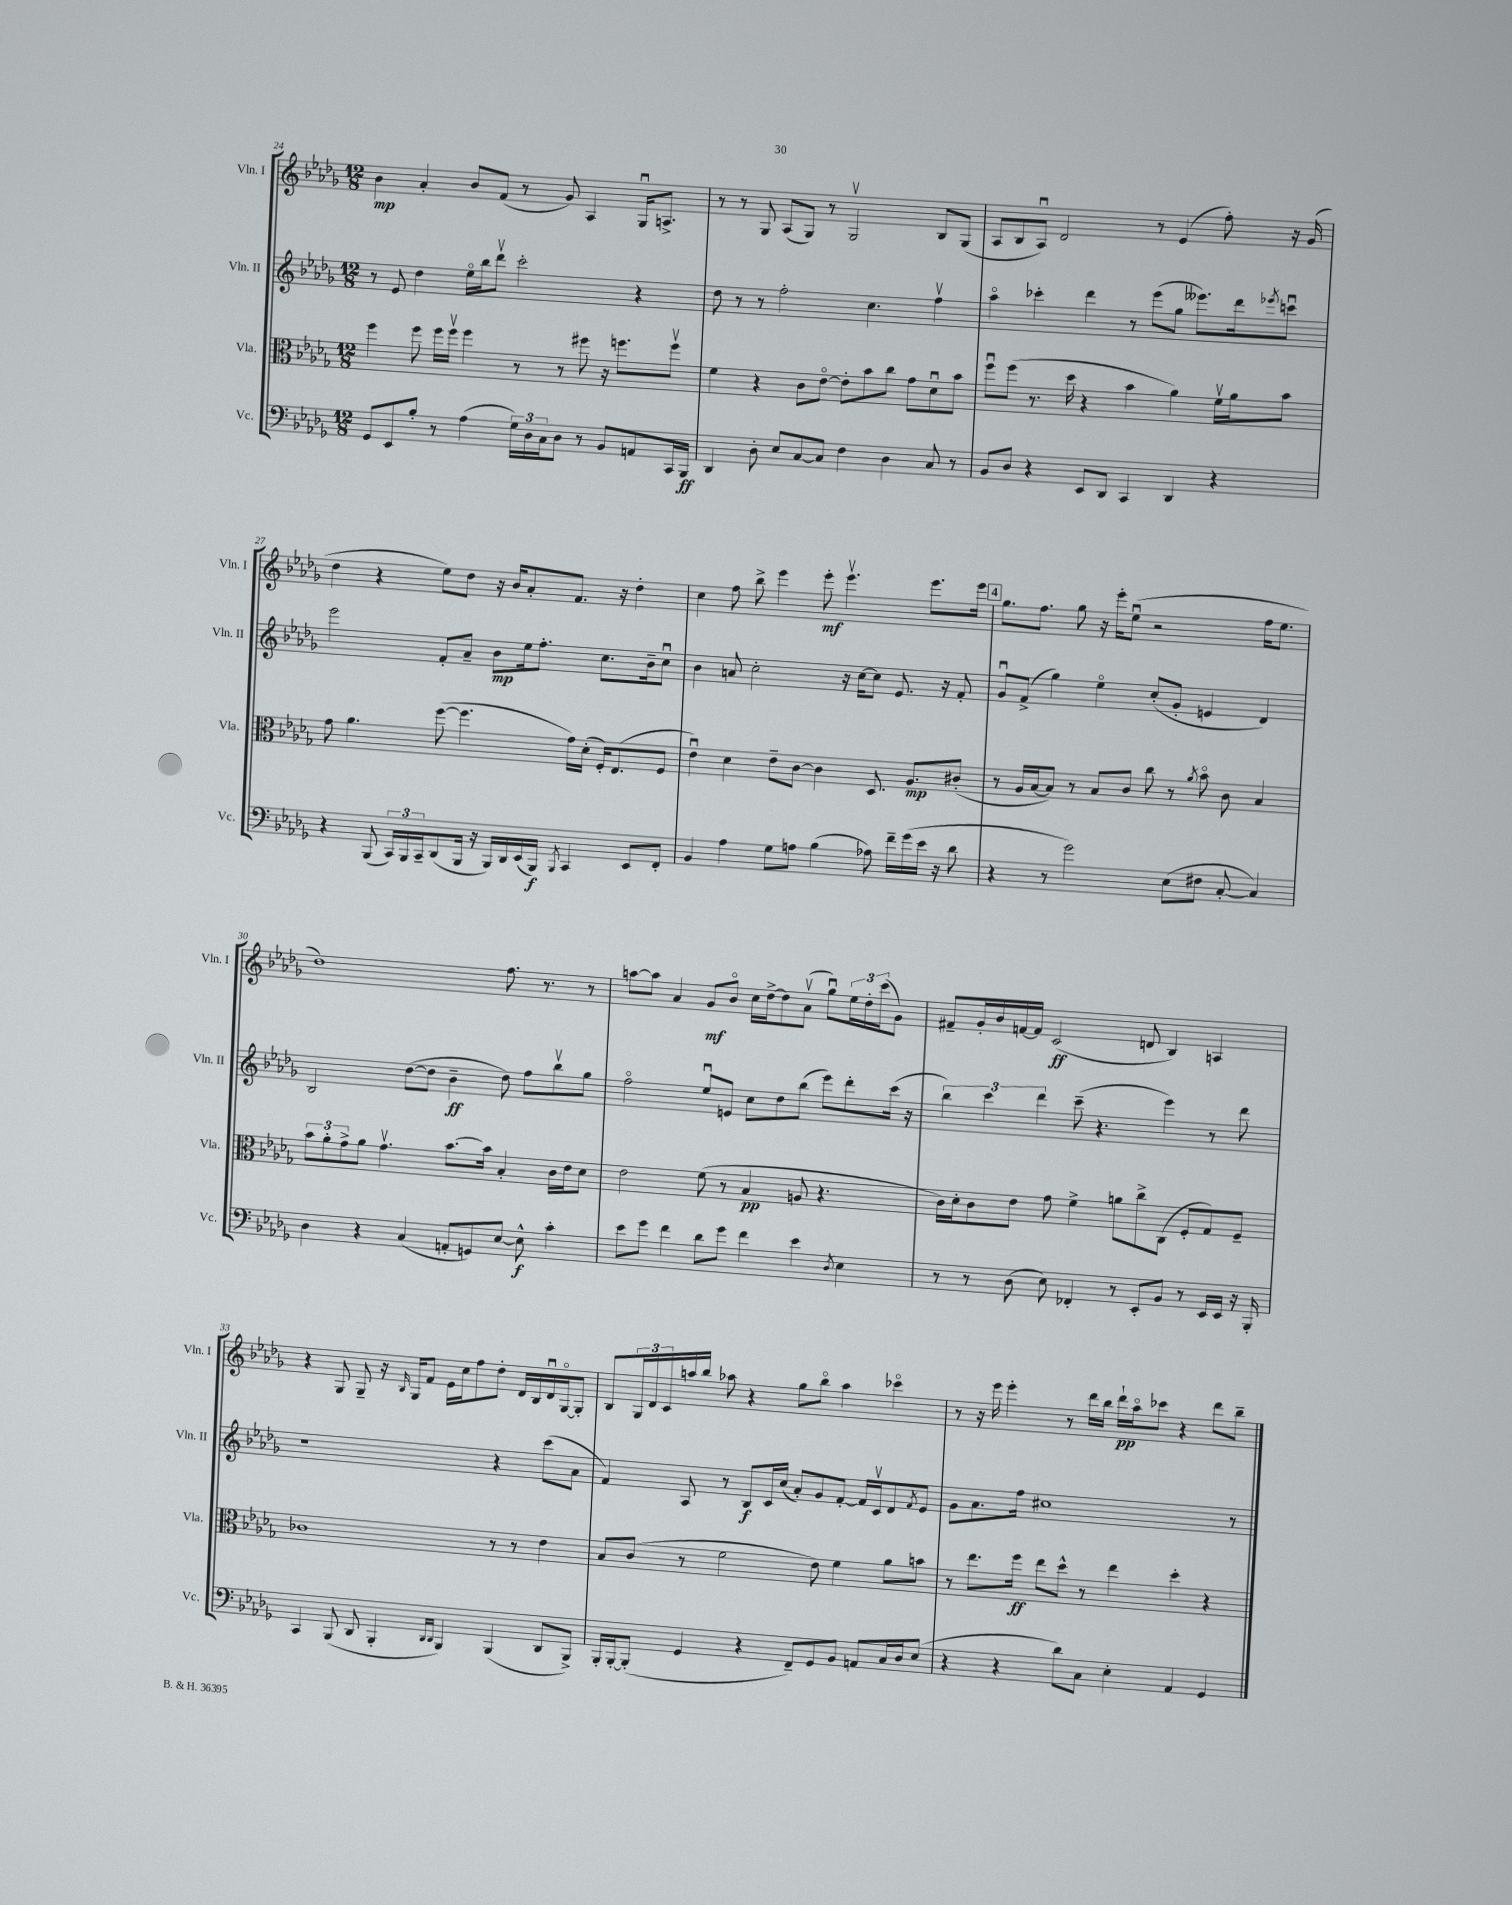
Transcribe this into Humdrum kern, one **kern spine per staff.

**kern	**dynam	**kern	**dynam	**kern	**dynam	**kern	**dynam
*part4	*part4	*part3	*part3	*part2	*part2	*part1	*part1
*staff4	*staff4	*staff3	*staff3	*staff2	*staff2	*staff1	*staff1
*I"Vc.	*	*I"Vla.	*	*I"Vln. II	*	*I"Vln. I	*
*I'Vc.	*	*I'Vla.	*	*I'Vln. II	*	*I'Vln. I	*
*clefF4	*	*clefC3	*	*clefG2	*	*clefG2	*
*k[b-e-a-d-g-]	*	*k[b-e-a-d-g-]	*	*k[b-e-a-d-g-]	*	*k[b-e-a-d-g-]	*
*M12/8	*	*M12/8	*	*M12/8	*	*M12/8	*
=24	=24	=24	=24	=24	=24	=24	=24
8GG-/L	.	4ff\	.	8r	.	4b-\	mp
8EE-/	.	.	.	8e-/	.	.	.
8B-'/J	.	8ff\	.	4dd-\	.	4a-'/	.
8r	.	16ff\LL	.	.	.	.	.
.	.	16ffv\JJ	.	.	.	.	.
(4A-\	.	4ff\	.	16ee-\LL	.	8b-/L	.
.	.	.	.	16bb-\J	.	.	.
.	.	.	.	8ddd-v\J	.	(8f/J	.
24G-\LL)	.	8r	.	2ccc'\	.	8r	.
24D-\	.	.	.	.	.	.	.
24C\J	.	.	.	.	.	.	.
8D-\J	.	8r	.	.	.	8g-/)	.
8r	.	8ff#X\	.	.	.	4A-/	.
8BB-/L	.	16r	.	.	.	.	.
.	.	8.ffn\L	.	.	.	.	.
8AAn/	.	.	.	4r	.	16G-u/KL	.
.	.	.	.	.	.	8.An^/J	.
16CC/L	.	8ffv\J	.	.	.	.	.
16BBB-/JJ	ff	.	.	.	.	.	.
=25	=25	=25	=25	=25	=25	=25	=25
4DD-/	.	4f\	.	8dd-\	.	8r	.
.	.	.	.	8r	.	8r	.
8D-'\	.	4r	.	8r	.	8G-/	.
8E-/L	.	.	.	2ff'\	.	(8A-/L	.
[8C/	.	8c\L	.	.	.	8G-/J)	.
8C/J]	.	[8e-\J	.	.	.	8r	.
4F\	.	8e-'\L]	.	.	.	2G-v/	.
.	.	8b-\	.	4.cc\	.	.	.
4D-\	.	8cc\J	.	.	.	.	.
.	.	8g-\L	.	.	.	.	.
8C/	.	8d-u\	.	4ffv\	.	8B-/L	.
8r	.	8b-\J	.	.	.	(8G-/J	.
=26	=26	=26	=26	=26	=26	=26	=26
8BB-/L	.	8ffu\L	.	4aa-\	.	8A-/L	.
8D-/J	.	(8ff\J	.	.	.	8B-/	.
4r	.	8.r	.	4ccc-X'\	.	8A-u/J)	.
.	.	.	.	.	.	2d-/	.
.	.	16dd-\	.	.	.	.	.
8EE-/L	.	4r	.	4ddd-\	.	.	.
8DD-/J	.	.	.	.	.	.	.
4CC/	.	4b-\	.	8r	.	.	.
.	.	.	.	(8eee-\L	.	8r	.
4DD-/	.	4a-\)	.	8gg-\J	.	(4e-/	.
.	.	.	.	8.eee--X\L)	.	.	.
4r	.	16fv\LL	.	.	.	8ff'\)	.
.	.	16a-\J	.	16ddd-\k	.	.	.
.	.	.	.	8qeee-X/	.	.	.
.	.	8b-\J	.	8cccnu\J	.	16r	.
.	.	.	.	.	.	(16g-/	.
!!LO:LB:g=z
=27	=27	=27	=27	=27	=27	=27	=27
4r	.	8g-\	.	2eee-\	.	4dd-\	.
.	.	4.a-\	.	.	.	.	.
(8BBB-/	.	.	.	.	.	4r	.
24CC/LL)	.	.	.	.	.	.	.
24BBB-/	.	.	.	.	.	.	.
24CC~/J	.	.	.	.	.	.	.
(8DD-/	.	([8ff\	.	8f'/L	.	8ee-\L)	.
16BBB-/Jk	.	4.ff\]	.	8a-~/J	.	8dd-\J	.
16r	.	.	.	.	.	.	.
16BBB-/LL)	.	.	.	8b-\L	mp	16r	.
16DD-/	.	.	.	.	.	16b-/KL	.
(16EE-/	.	.	.	16ee-\k	.	8a-'/	.
16BBB-/JJ)	f	.	.	8.ff'\J	.	.	.
8qBBB-/	.	.	.	.	.	.	.
4CC/	.	16g-\LL)	.	.	.	8.f/J	.
.	.	(16d-'\JJ	.	.	.	.	.
.	.	16F'/KL)	.	8.cc\L	.	.	.
.	.	(8.E-/	.	.	.	16r	.
8EE-/L	.	.	.	.	.	4dd-'\	.
.	.	.	.	16b-~\k	.	.	.
8FF'/J	.	8F/J	.	8ccu\J	.	.	.
=28	=28	=28	=28	=28	=28	=28	=28
4BB-/	.	4e-u\)	.	4b-\	.	4cc\	.
4A-\	.	4d-\	.	8an/	.	8ff\	.
.	.	.	.	2cc'\	.	8bb-^\	.
8G-\L	.	8e-~\L	.	.	.	4eee-\	.
8An\J	.	[8c\J	.	.	.	.	.
(4B-\	.	4c\]	.	.	.	8eee-'\	mf
.	.	.	.	16r	.	4.eee-v\	.
.	.	.	.	[16cc\KL	.	.	.
8A-X\)	.	8.D-/	.	8cc\J]	.	.	.
16f~\LL	.	.	.	8.e-/	.	.	.
(16g-\	.	8.A-/L	mp	.	.	.	.
16e-\JJ	.	.	.	.	.	8.eee-\L	.
16r	.	.	.	16r	.	.	.
8d-\	.	(8c#X'/J	.	8f'/	.	.	.
.	.	.	.	.	.	16eee-\Jk	.
!!LO:REH:place=s1:t=4
=29	=29	=29	=29	=29	=29	=29	=29
4r	.	8r	.	8g-u/L	.	8.gg-\L	.
.	.	16A-/LL	.	(8f^/J	.	.	.
.	.	[16B-/J	.	.	.	8.ff\J	.
8r	.	8B-/J])	.	4gg-\)	.	.	.
2g-\)	.	8r	.	.	.	8gg-\	.
.	.	8B-/L	.	4ee-\	.	16r	.
.	.	.	.	.	.	16eee-'\KL	.
.	.	8c/J	.	.	.	(8ee-u\J	.
.	.	8cc\	.	(8cc'/L	.	2r	.
(8E-\L	.	8r	.	8g-'/J	.	.	.
.	.	8qa-/	.	.	.	.	.
8F#X\J	.	8b-\	.	4en/	.	.	.
[8C'/	.	8c\	.	.	.	.	.
4C/])	.	4B-/	.	4d-/)	.	16ff\KL	.
.	.	.	.	.	.	8.ee-\J	.
!!LO:LB:g=z
=30	=30	=30	=30	=30	=30	=30	=30
4D-\	.	12b-\L	.	2B-/	.	1dd-)	.
.	.	12a-'\	.	.	.	.	.
.	.	12g-^\	.	.	.	.	.
4r	.	8a-\J	.	.	.	.	.
.	.	4.g-v\	.	.	.	.	.
(4C/	.	.	.	([8dd-\L	.	.	.
.	.	.	.	8dd-\J]	.	.	.
8AAn'/L	.	[8.b-\L	.	4b-~\	ff	.	.
8GGn/)	.	.	.	.	.	.	.
.	.	16b-\Jk]	.	.	.	.	.
[8E-/J	.	4B-'/	.	8dd-\)	.	8.ff\	.
8E-^^\]	f	.	.	8ff\L	.	.	.
.	.	.	.	.	.	8.r	.
4c'\	.	16c\LL	.	8bb-v\	.	.	.
.	.	16e-\J	.	.	.	.	.
.	.	8d-\J	.	8gg-\J	.	8r	.
=31	=31	=31	=31	=31	=31	=31	=31
8e-\L	.	2e-\	.	2ff\	.	[8aan\L	.
8g-\J	.	.	.	.	.	8aa\J]	.
4f\	.	.	.	.	.	4a-/	.
8d-\L	.	(8f\	.	8ee-u/L	.	8g-/L	mf
8g-\J	.	8r	.	8en/J	.	8b-/J	.
4f\	.	4B-/	pp	8cc\L	.	16cc\LL	.
.	.	.	.	.	.	[16dd-^\J	.
.	.	.	.	8dd-\	.	8dd-\]	.
4e-\	.	8An/	.	(8bb-\J	.	(8a-v\J	.
.	.	4.r	.	8eee-\L)	.	8gg-u\L)	.
8qD-/	.	.	.	.	.	.	.
4E-\	.	.	.	8ddd-'\	.	24ee-\L	.
.	.	.	.	.	.	24dd-'\	.
.	.	.	.	.	.	(24ccc\J	.
.	.	.	.	(16ccc\Jk	.	8g-\J)	.
.	.	.	.	16r	.	.	.
=32	=32	=32	=32	=32	=32	=32	=32
8r	.	16c\LL)	.	6bb-\)	.	8f#X~/L	.
.	.	16d-'\J	.	.	.	.	.
8r	.	8c\	.	.	.	16g-'/L	.
.	.	.	.	6ccc\	.	.	.
.	.	.	.	.	.	16b-/	.
(8D-\	.	8e-\J	.	.	.	[16fn/	.
.	.	.	.	.	.	16f/JJ]	.
.	.	.	.	6ddd-\	.	.	.
8E-\)	.	8g-\	.	.	.	(2c/	ff
4FF-X'/	.	4f^\	.	(8ccc~\	.	.	.
.	.	.	.	4.r	.	.	.
8r	.	8an\L	.	.	.	.	.
8EE-'/L	.	8cc^\	.	.	.	8dn/	.
8BB-/J	.	(8C\J	.	4eee-\)	.	4B-/)	.
8r	.	8F'/L	.	.	.	.	.
16EE-/LL	.	8G-/)	.	8r	.	4An/	.
16EE-/JJ	.	.	.	.	.	.	.
16r	.	8F~/J	.	8ddd-\	.	.	.
16BBB-'/	.	.	.	.	.	.	.
!!LO:LB:g=z
=33	=33	=33	=33	=33	=33	=33	=33
4CC/	.	1c-X	.	1r	.	4r	.
(8BBB-/	.	.	.	.	.	8G-/	.
8DD-/	.	.	.	.	.	8G-~/	.
4BBB-'/	.	.	.	.	.	16r	.
.	.	.	.	.	.	16qqB-/	.
.	.	.	.	.	.	16G-/KL	.
.	.	.	.	.	.	8f/J	.
16qqDD-/LL	.	.	.	.	.	.	.
16qqDD-/JJ	.	.	.	.	.	.	.
4BBB-/)	.	.	.	.	.	16e-\LL	.
.	.	.	.	.	.	16cc\J	.
.	.	.	.	.	.	8ff\	.
(4BBB-/	.	8r	.	4r	.	8dd-'\J	.
.	.	8r	.	.	.	16d-/LL	.
.	.	.	.	.	.	16B-/	.
8DD-/L	.	4e-\	.	(8ccc\L	.	16d-u/	.
.	.	.	.	.	.	[16G-/J	.
8BBB-^/J)	.	.	.	8a-\J	.	8G-'/J]	.
=34	=34	=34	=34	=34	=34	=34	=34
16BBB-'/LL	.	8B-/L	.	4f/)	.	8B-/L	.
[16BBB-'/J	.	.	.	.	.	.	.
(8BBB-'/J]	.	(8c/J	.	.	.	24G-/L	.
.	.	.	.	.	.	24d-/	.
.	.	.	.	.	.	24c/	.
4GG-/	.	8r	.	8A-/	.	16aan/	.
.	.	.	.	.	.	16bb-/JJ	.
.	.	2f\	.	8r	.	8aa-X\	.
4r	.	.	.	8B-/L	f	4r	.
.	.	.	.	16c/L	.	.	.
.	.	.	.	(16cc/JJ	.	.	.
8FF~/L)	.	.	.	8a-'/L)	.	8gg-\L	.
8GG-/	.	8e-\)	.	8g-/	.	8bb-\J	.
8BB-/J	.	4f\	.	[8f'/J	.	4aa-\	.
8AAn/L	.	.	.	16f/LL]	.	.	.
.	.	.	.	16cv/J	.	.	.
16C/L	.	8a-\L	.	8d-/	.	4ccc-X\	.
16D-/J	.	.	.	.	.	.	.
.	.	.	.	8qf/	.	.	.
(8E-/J	.	8bn\J	.	8e-/J	.	.	.
=35	=35	=35	=35	=35	=35	=35	=35
4r	.	8r	.	8g-\L	.	8r	.
.	.	8.ee-\L	.	8.a-\	.	16r	.
.	.	.	.	.	.	16eee-\	.
4r	.	.	.	.	.	4eee-'\	.
.	.	16ff\Jk	ff	16ff\Jk	.	.	.
.	.	8ee-\L	.	1cc#X	.	.	.
8d-\L)	.	8dd-^^\J	.	.	.	8r	.
8C\J	.	8r	.	.	.	16ddd-\LL	.
.	.	.	.	.	.	16bb-\JJ	.
4E-'\	.	4ee-\	.	.	.	16ddd-`\LL	pp
.	.	.	.	.	.	16aa-\J	.
.	.	.	.	.	.	8ccc-X\J	.
4AA-/	.	4dd-'\	.	.	.	4r	.
4GG-/	.	4r	.	.	.	8ddd-\L	.
.	.	.	.	8r	.	8bb-~\J	.
==	==	==	==	==	==	==	==
*-	*-	*-	*-	*-	*-	*-	*-
